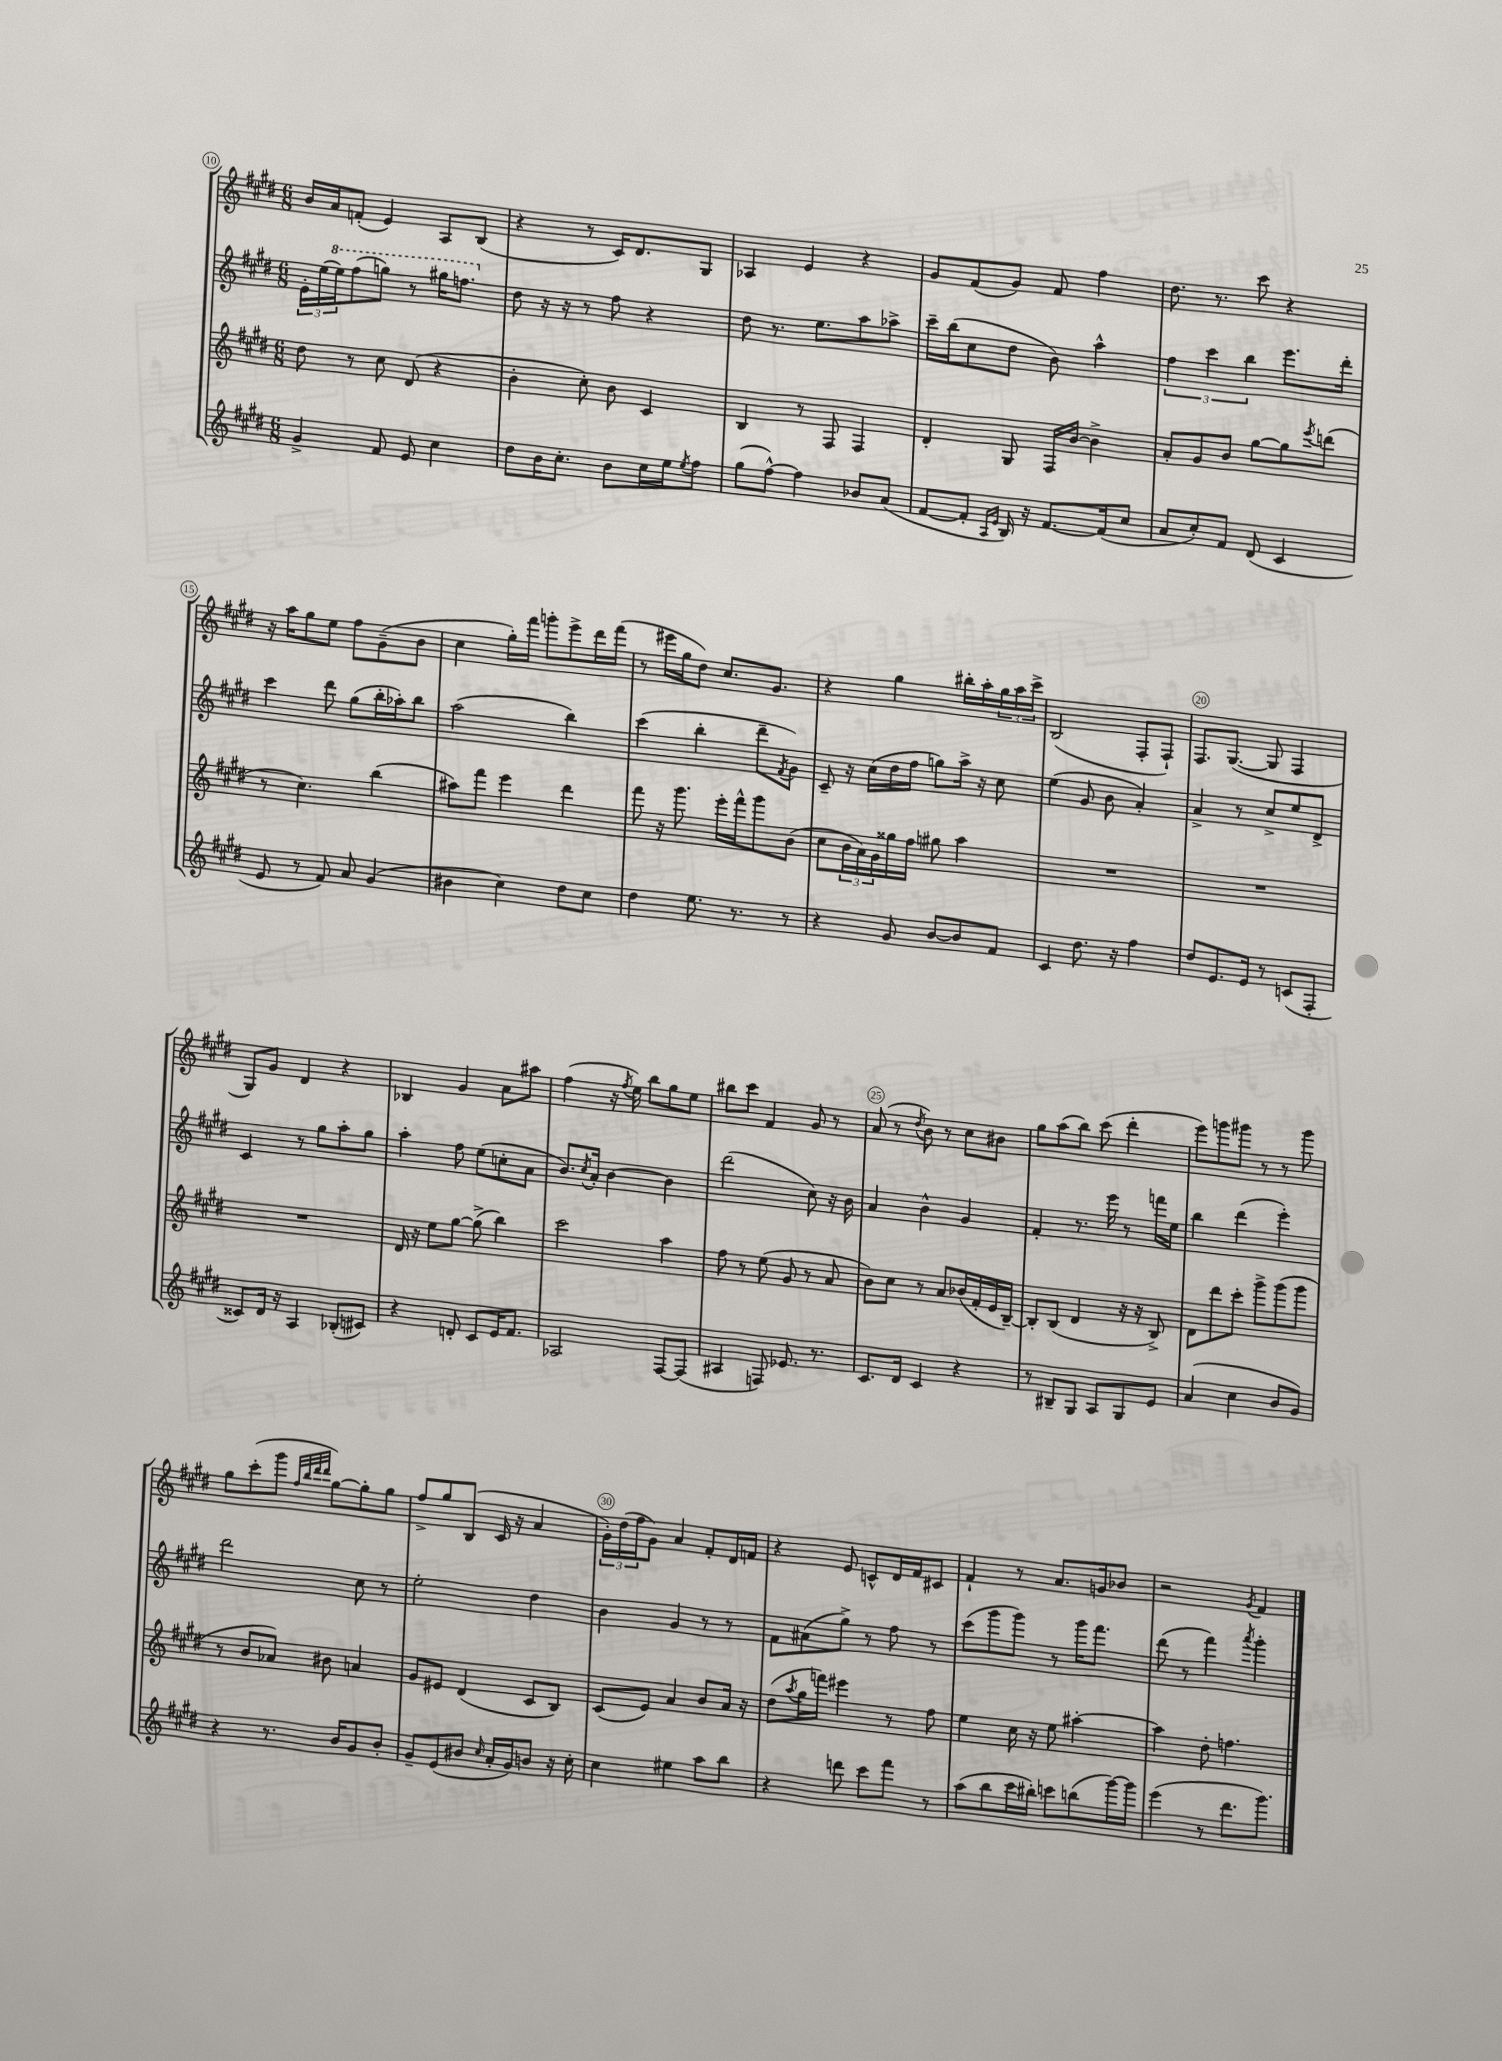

**kern	**kern	**kern	**kern
*part4	*part3	*part2	*part1
*staff4	*staff3	*staff2	*staff1
*clefG2	*clefG2	*clefG2	*clefG2
*k[f#c#g#d#]	*k[f#c#g#d#]	*k[f#c#g#d#]	*k[f#c#g#d#]
*M6/8	*M6/8	*M6/8	*M6/8
=10	=10	=10	=10
4g#^/	8dd#\	24e'\LL	16b/LL
.	.	(24ee\	.
.	.	.	16a/J
*	*	*8va	*
.	.	24eee\J)	.
.	8r	(8fff#\	(8fn'/J
8f#/	8cc#\	8gggn\J)	4e/)
8e/	(8d#/	8r	.
4cc#\	4r	16ggg#X\KL	8A/L
.	.	8.fffn\J	.
.	.	.	(8B/J
=11	=11	=11	=11
*	*	*X8va	*
8dd#\L	4b'\	8dd#\	4r
16b\K	.	16r	.
8.cc#'\J	.	16r	.
.	8cc#'\)	8r	8r
8b\L	8b\	8ff#\	16c#/KL)
.	.	.	8.d#/
16cc#\L	4c#/	4r	.
16ee\J	.	.	.
8qee/	.	.	.
8ff#\J	.	.	8G#/J
=12	=12	=12	=12
(8gg#\L	4B/	8dd#\	4A-X/
[8ff#^^\J)	.	8.r	.
4ff#\]	8r	.	4e/
.	.	8.ee\L	.
.	8F#/	.	.
8b-X/L	4F#/	8aa\	4r
(8a/J	.	8aa-X^\J	.
=13	=13	=13	=13
[8f#/L	4d#'/	16ccc#~\LL	8g#/L
.	.	(16bb\J	.
8f#'/J]	.	8cc#\	(8f#/
16qqA/LL	.	.	.
16qqe/JJ	.	.	.
16B/)	8G#/	8dd#\J	8g#/J)
16r	.	.	.
[8.f#/L	16F#/LL	8b\)	8f#/
.	[16b/JJ	.	.
.	4b^\]	4aa^^\	4ff#\
(16f#/k]	.	.	.
8cc#/J	.	.	.
=14	=14	=14	=14
8a/L	8a'/L	6ff#\	8.dd#\
8cc#'/)	8g#/	.	.
.	.	6ccc#\	.
.	.	.	8.r
8f#/J	8b/J	.	.
.	.	6bb\	.
(8d#/	[8gg#\L	.	8ccc#\
4c#/	8gg#\]	8.eee\L	4r
.	8qeee/	.	.
.	(8dddn\J	.	.
.	.	16ddd#'\Jk	.
!!LO:LB:g=z
=15	=15	=15	=15
8e/	8r	4ccc#\	16r
.	.	.	16aa\KL
8r	4.cc#\)	.	8gg#\
8f#/)	.	8ddd#\	8ee\J
8a/	.	(8gg#\L	8ff#\L
(4g#/	(4bb\	16bb'\L	(8g#~\
.	.	16aa-X'\J)	.
.	.	8bb\J	8b\J
=16	=16	=16	=16
4b#X\	8aa#X\L)	(2aa\	4cc#\
.	8fff#\J	.	.
4cc#\)	4eee\	.	16gg#'\LL)
.	.	.	16fff#\JJ
.	.	.	8gggn'\L
8dd#\L	4ddd#\	4bb\)	8eee^\
8cc#\J	.	.	16ddd#\L
.	.	.	(16fff#\JJ
=17	=17	=17	=17
4dd#\	8fff#\	(4ccc#\	8r
.	16r	.	16eee#X\LL
.	8.ggg#\	.	16gg#\J
8.ee\	.	4bb'\	8dd#\J)
.	16eee'\LL	.	8.cc#/L
8.r	16fff#^^\J	.	.
.	8ggg#\	8ddd#~\L	.
.	.	.	8.g#/J
.	.	8qf#/	.
8r	(8b\J	8g#\J)	.
=18	=18	=18	=18
4r	8cc#\L	8c#~/	4r
.	24b\L	16r	.
.	24a\)	.	.
.	.	(16cc#\LL	.
.	24g#\	.	.
8g#/	16gg##X\	16dd#\	4gg#\
.	16ff#\JJ	16ff#\JJ	.
[8b/L	8gg#X\	8ggn\L)	.
8b/]	4aa\	16aa^\Jk	16bb#X'\LL
.	.	16r	16aa'\
8f#/J	.	8cc#\	24gg#\
.	.	.	24aa\
.	.	.	24ccc#^\JJ
=19	=19	=19	=19
4c#/	2.r	(4ee\	(2B/
8.dd#\	.	8g#/	.
.	.	8b\	.
16r	.	.	.
4ff#\	.	4a'/)	8F#'/L
.	.	.	8F#`/J)
=20	=20	=20	=20
8dd#/L	2.r	4a^/	8.F#/L
8.e/	.	.	.
.	.	.	([8.G#/J
.	.	8r	.
16e/Jk	.	.	.
8r	.	8cc#^/L	8G#/]
(8cn/L	.	8ee/	4F#/
8F#'/J	.	8d#^/J	.
!!LO:LB:g=z
=21	=21	=21	=21
8c##X/L)	2.r	4c#/	8G#/L)
16d#/Jk	.	.	8g#/J
16r	.	.	.
4A/	.	8r	4d#/
.	.	8gg#\L	.
(8B-X'/L	.	8aa'\	4r
8c#X/J)	.	8gg#\J	.
=22	=22	=22	=22
4r	16d#/	4aa'\	4B-X/
.	16r	.	.
.	8ee\L	.	.
8dn'/	[8gg#\J	8ff#\	4g#/
8c#/L	(8gg#^\]	(8ee\L	.
16e/K	4bb\)	8ccn'\	8a\L
8.f#/J	.	.	.
.	.	8a\J	8aa#X\J
=23	=23	=23	=23
2A-X/	2ccc#\	8.b/L)	(4ff#\
.	.	8qcc#/	.
.	.	16a'/Jk	.
.	.	[4b\	16r
.	.	.	8qff#/
.	.	.	16ee\)
.	.	.	8bb\L
[8F#/L	4aa\	4b\]	8gg#\
(8F#/J]	.	.	8ee\J
=24	=24	=24	=24
4A#X/	8ff#\	(2ddd#\	8bb#X\L
.	8r	.	8ccc#\J
8Fn/)	(8ee\	.	4f#/
8.e-X/	8g#/	.	.
.	8r	8cc#\)	8g#/
8.r	.	.	.
.	8a/	16r	8r
.	.	16b\	.
=25	=25	=25	=25
8.c#/L	8b\L)	4a/	(8a/
.	8cc#\J	.	8r
16d#/Jk	.	.	.
.	.	.	8qdd#/
4c#/	8r	4b^^\	8b\)
.	8a/L	.	8r
4r	(16b-X/L	4g#/	8cc#\L
.	16f#'/	.	.
.	16e/	.	8b#X\J
.	[16B~/JJ)	.	.
=26	=26	=26	=26
8r	8B'/L]	4f#'/	8gg#\L
8B#X~/L	(8B/J	.	(8aa\
8G#/J	4d#/	8.r	8bb\J)
8A/L	.	.	(8ccc#\
.	.	16eee\	.
8G#/	16r	8r	4ddd#'\
.	16r	.	.
8e/J	8B^/)	16fffn\LL	.
.	.	16ee\JJ	.
=27	=27	=27	=27
(4a/	8d#\L	4bb\	8eee\L)
.	8ddd#\	.	8gggn\
4cc#\	8ccc#'\J	(4ddd#\	8ggg#X\J
.	8ggg#^\L	.	8r
8b/L	(8ggg#\	4eee'\)	8r
8g#/J)	8ggg#\J	.	8ggg#\
!!LO:LB:g=z
=28	=28	=28	=28
4r	8r	2ddd#\	8gg#\L
.	8b/L	.	(8ccc#'\
8.r	8a-X/J)	.	8ggg#\J
.	.	.	32qqff#/LLL
.	.	.	32qqbb/
.	.	.	32qqddd#/
.	.	.	32qqddd#/JJJ
.	8b#X\	.	[8gg#\L)
16b/KL	.	.	.
8g#/	4an/	8cc#\	8gg#'\]
8b'/J	.	8r	8gg#\J
=29	=29	=29	=29
8g#~/L	8g#/L	2ee'\	8ff#^/L
(8e/	8e#X/J	.	8gg#/
8b#X/J	(4d#/	.	(8B/J
16qqcc#/	.	.	.
16a'/LL	.	.	16c#/
16g#/J)	.	.	16r
8bn/J	8c#/L	4dd#\	4a/
16r	8B/J)	.	.
16cc#'\	.	.	.
=30	=30	=30	=30
4cc#\	(8c#/L	4b\	24g#'\LL)
.	.	.	(24dd#\
.	.	.	24ff#\J
.	8e/J)	.	8g#\J)
4ee#X\	4a/	4g#/	4a/
8aa\L	8b/L	8r	8f#'/L
8bb\J	16a/Jk	8r	16d#/L
.	16r	.	16fn/JJ
=31	=31	=31	=31
4r	(8dd#\L	8f#\L	4r
.	8qaa/	.	.
.	16gg#\L	(8a#X\	.
.	16fffn\JJ)	.	.
8dddn\	4eee#X\	8gg#^\J)	8e/
8ccc#\L	.	8r	8cn^^/L
8fff#\J	8r	8ff#\	16d#/L
.	.	.	16f#/J
8r	8ff#\	8r	8c#X/J
=32	=32	=32	=32
(8aa\L	4ee\	(8ccc#\L	4f#`/
8bb\	.	8ggg#\	.
16ccc#\L	16cc#\	8ggg#\J)	8r
16bb#X'\JJ)	16r	.	.
8cccn\L	8ee\	8r	8.a/L
(8bbn\	[4aa#X'\	16ggg#\KL	.
.	.	8.fff#\J	16gn/k
[16ggg#\L)	.	.	8b-X/J
16ggg#\JJ]	.	.	.
=33	=33	=33	=33
(4eee\	4aa#\]	(8ddd#\	2r
.	.	8r	.
8r	8dd#'\	4fff#\)	.
8.ddd#\L	4.ffn\	.	.
.	.	8qaaa/	8qg#/
.	.	4ggg#'\	4f#/
8.ggg#\J)	.	.	.
==	==	==	==
*-	*-	*-	*-
